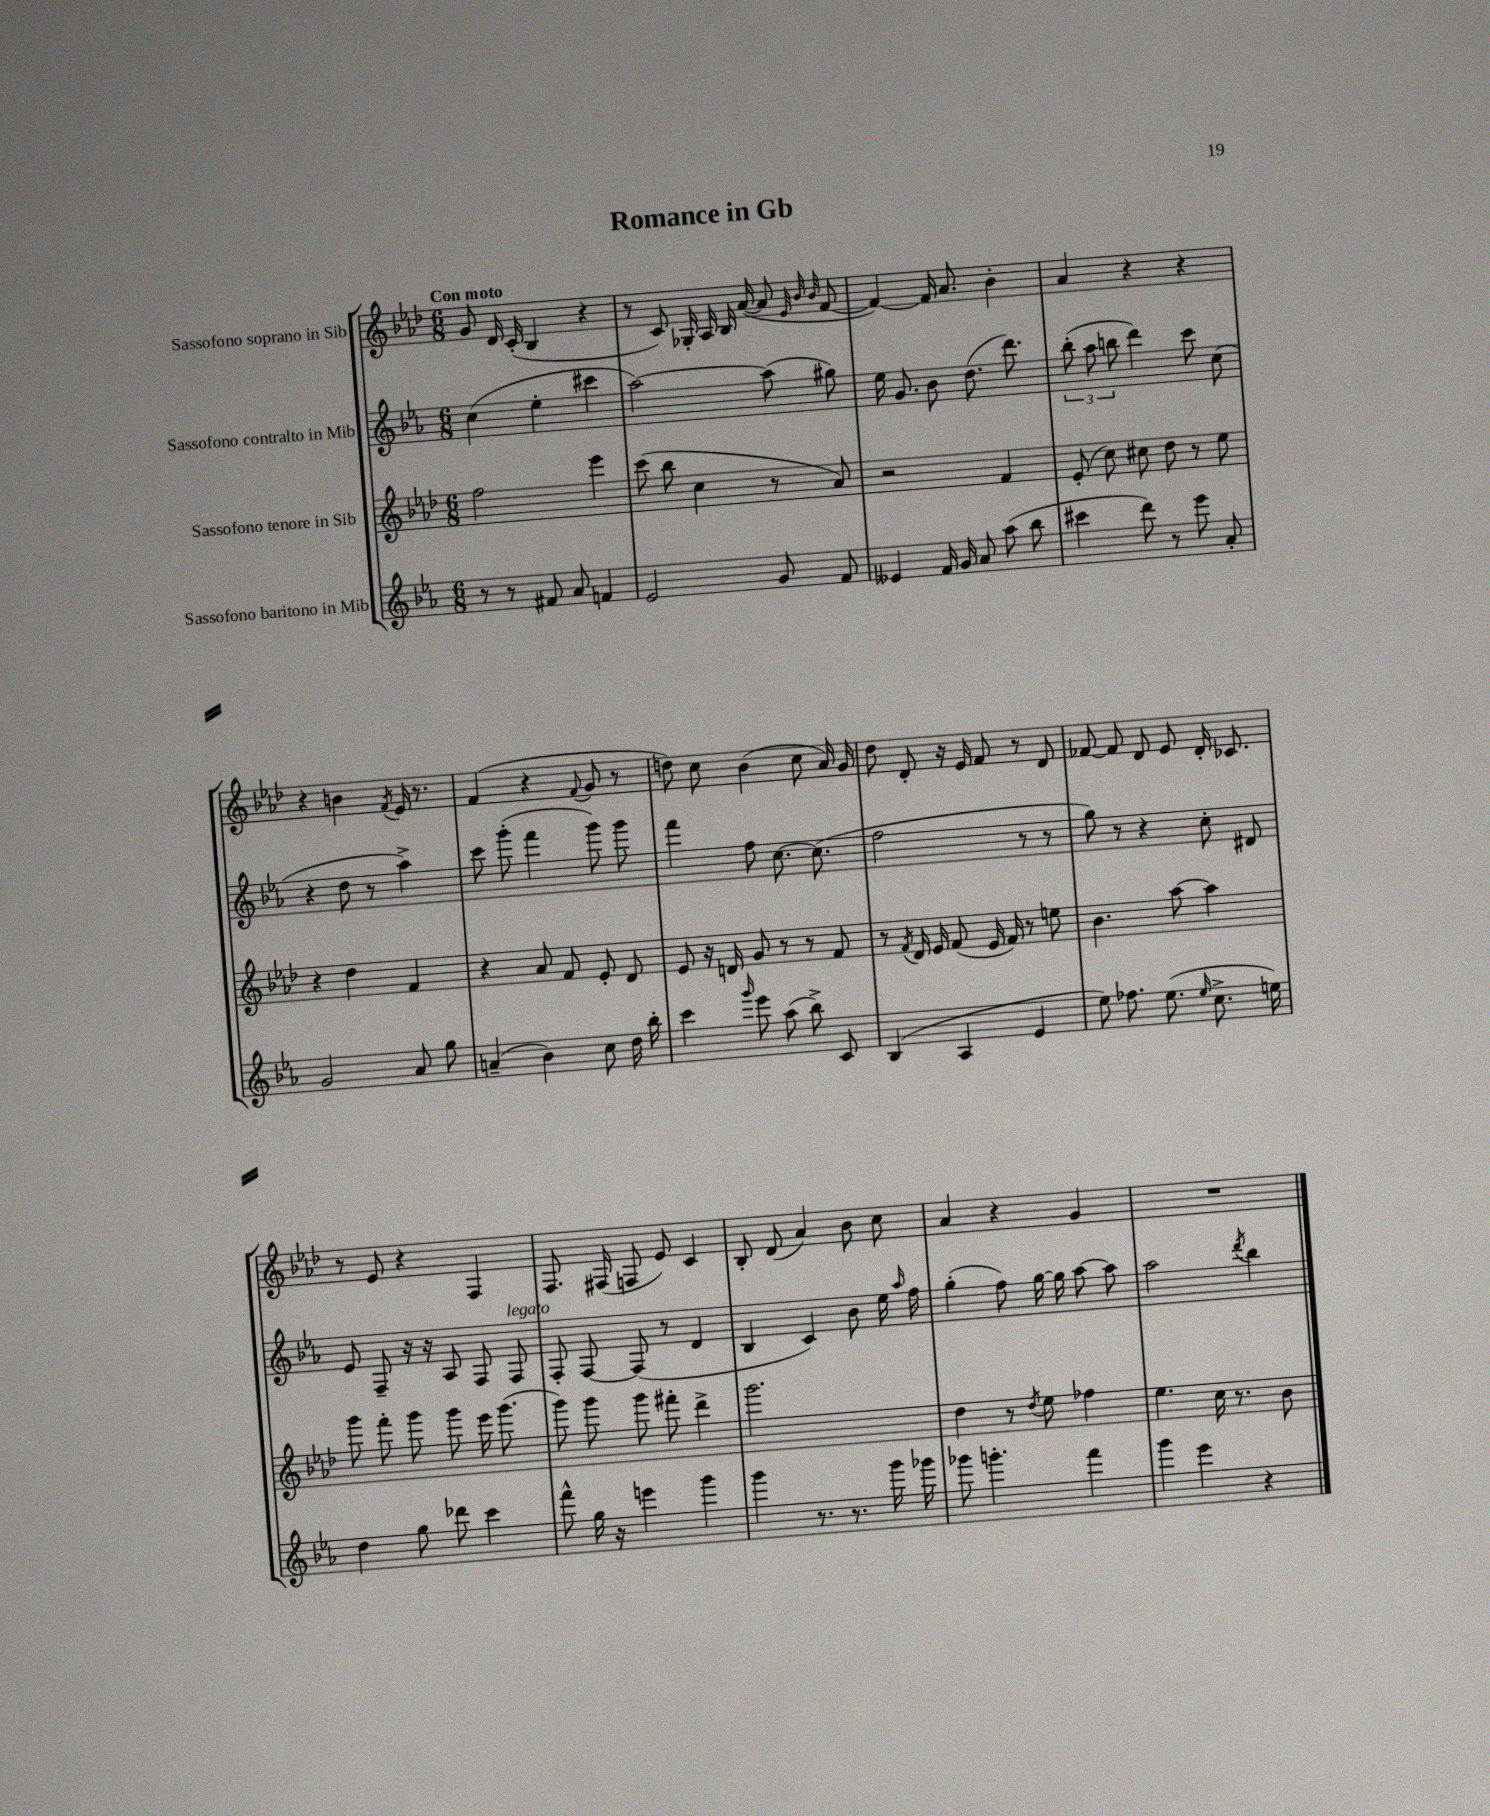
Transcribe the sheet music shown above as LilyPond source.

\header { title = "Romance in Gb" }
<<
\new StaffGroup <<
\new Staff = "s0" \with { instrumentName = "Sassofono soprano in Sib" } {
    \clef treble \key aes \major \numericTimeSignature \time 6/8 \tempo "Con moto"
    \autoBeamOff g'8 des'16 c'16-.( bes4 r4 |
    r8 c'8) ges16-. aes16 bes16 aes'16~( aes'8 \grace { ees'32 bes'32 bes'32 } f'8~ |
    f'4~) f'16 aes'8. bes'4-. |
    aes'4 r4 r4 |
    r4 b'4 \acciaccatura { f'8 } ees'16 r8. |
    f'4( r4 \appoggiatura { f'8 } g'8 r8 |
    d''8) c''8 bes'4( c''8 aes'16) g'16 |
    des''8 des'8-. r16 ees'16 f'8 r8 des'8 |
    fes'8~ fes'8 des'8 ees'8 des'16-. ces'8. |
    r8 ees'8 r4 f4 |
    f8. fis16( f8 ees'8) c'4 |
    bes8-. des'8( aes'4) bes'8 c''8 |
    aes'4 r4 g'4 |
    R2. \bar "|." |
}
\new Staff = "s1" \with { instrumentName = "Sassofono contralto in Mib" } {
    \clef treble \key ees \major \numericTimeSignature \time 6/8
    \autoBeamOff c''4( ees''4-. cis'''4 |
    aes''2~) aes''8( gis''8) |
    ees''16 g'8. bes'8 d''8.( d'''8.) |
    \tuplet 3/2 { bes''8-.( aes''8 b''8 } d'''4) c'''8 c''8( |
    r4 d''8 r8 aes''4->) |
    c'''8 g'''8-.( f'''4 g'''8) g'''8 |
    f'''4 f''8 c''8.~ c''8.( |
    f''2 r8 r8 |
    g''8) r8 r4 c''8-. dis'8 |
    ees'8 f8-- r16 r16 aes8 f8 f8^\markup { \italic "legato" } |
    f8-. f8~ f8( r8 d'4 |
    bes4 c'4) bes'8 ees''16 \grace { aes''16 } f''16 |
    g''4-.( f''8) g''16~ g''16 aes''8~ aes''8 |
    aes''2 \acciaccatura { d'''8 } bes''4 \bar "|." |
}
\new Staff = "s2" \with { instrumentName = "Sassofono tenore in Sib" } {
    \clef treble \key aes \major \numericTimeSignature \time 6/8
    \autoBeamOff f''2 ees'''4 |
    c'''8( bes''8 c''4 r8 aes'8) |
    r2 f'4 |
    ees'8-.( c''8) cis''8 des''8 r8 ees''8 |
    r4 des''4 f'4 |
    r4 aes'8 f'8 ees'8-. des'8 |
    ees'8 r16 d'16 g'8 r8 r8 f'8 |
    r8 \acciaccatura { f'8 } des'16 ees'16 f'8( ees'16 f'16) r8 e''8 |
    bes'4. aes''8~ aes''4 |
    g'''8 f'''8-. g'''8 g'''8 ees'''16 g'''8.( |
    g'''8) g'''8 g'''8 fis'''8-. des'''4-> |
    g'''2. |
    des''4 r8 \acciaccatura { des''8 } ees''8 fes''4 |
    ees''4. c''16 r8. bes'8 \bar "|." |
}
\new Staff = "s3" \with { instrumentName = "Sassofono baritono in Mib" } {
    \clef treble \key ees \major \numericTimeSignature \time 6/8
    \autoBeamOff r8 r8 fis'8 aes'8 f'4 |
    ees'2 g'8 f'8 |
    eeses'4 f'16 g'16 aes'8 aes''8( bes''8 |
    cis'''4 d'''8) r8 ees'''8 aes'8-. |
    g'2 aes'8 g''8 |
    a'4--( bes'4) c''8 d''16 bes''16-. |
    c'''4 \grace { g'''16 } ees'''8 aes''8( bes''8->) c'8 |
    bes4( aes4 ees'4 |
    ees''8) fes''8. ees''8.( \grace { ees''16 } c''8.-> e''16) |
    d''4 g''8 des'''8 c'''4 |
    f'''8-^ g''16 r16 e'''4 g'''4 |
    g'''4 r8. r8. g'''16 ges'''16 |
    ges'''8 g'''4.-. f'''4 |
    g'''4 ees'''4 r4 \bar "|." |
}
>>
>>
\layout { \context { \Score \remove "Bar_number_engraver" } }
